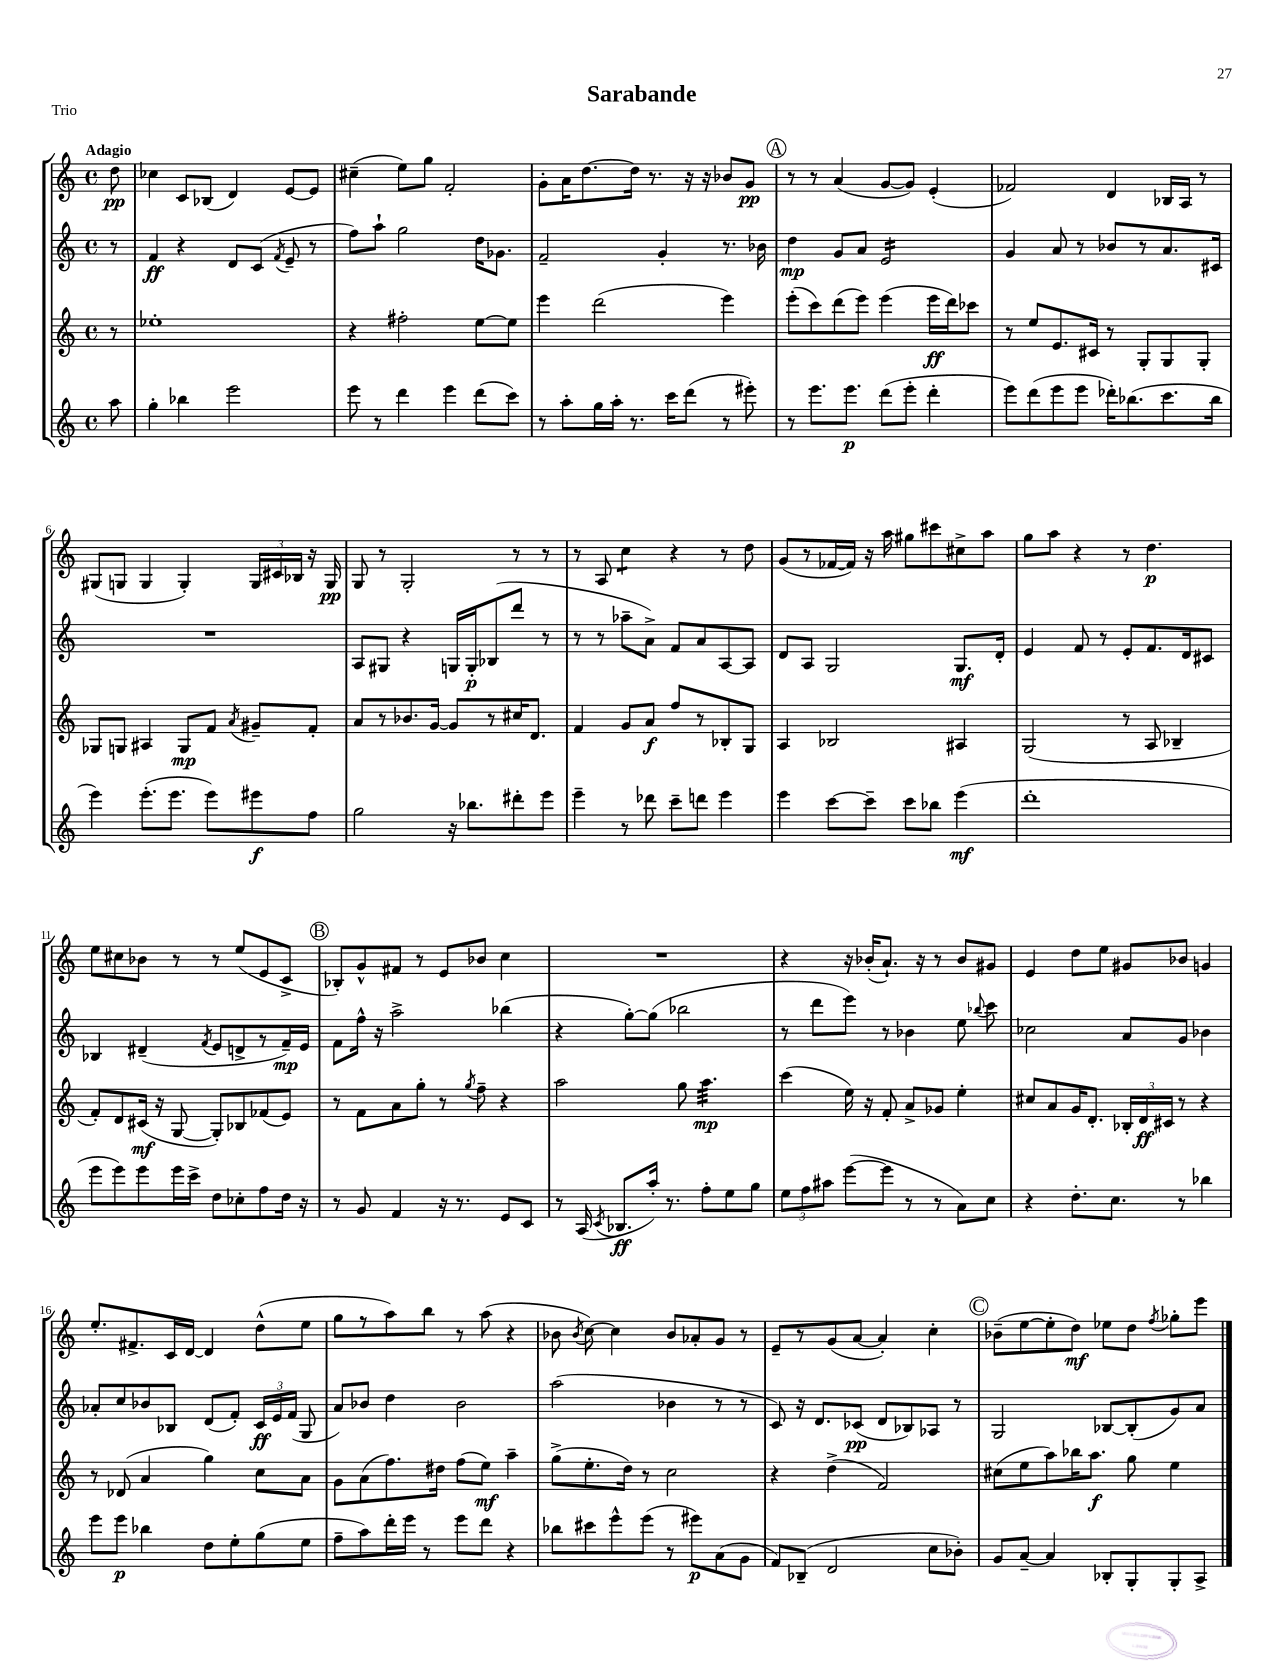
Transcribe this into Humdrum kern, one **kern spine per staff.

**kern	**dynam	**kern	**dynam	**kern	**dynam	**kern	**dynam
*part4	*part4	*part3	*part3	*part2	*part2	*part1	*part1
*staff4	*staff4	*staff3	*staff3	*staff2	*staff2	*staff1	*staff1
*clefG2	*	*clefG2	*	*clefG2	*	*clefG2	*
*k[]	*	*k[]	*	*k[]	*	*k[]	*
*M4/4	*	*M4/4	*	*M4/4	*	*M4/4	*
*met(c)	*	*met(c)	*	*met(c)	*	*met(c)	*
=	=	=	=	=	=	=	=
!	!	!	!	!	!	!LO:TX:a:B:t=Adagio	!
8aa\	.	8r	.	8r	.	8dd\	pp
=1	=1	=1	=1	=1	=1	=1	=1
4gg'\	.	1ee-X'	.	4f/	ff	4cc-X\	.
4bb-X\	.	.	.	4r	.	8c/L	.
.	.	.	.	.	.	(8B-X/J	.
2eee\	.	.	.	8d/L	.	4d/)	.
.	.	.	.	(8c/J	.	.	.
.	.	.	.	8qf/	.	.	.
.	.	.	.	8e~/	.	[8e/L	.
.	.	.	.	8r	.	8e/J]	.
=2	=2	=2	=2	=2	=2	=2	=2
8eee\	.	4r	.	8ff\L)	.	(4cc#X~\	.
8r	.	.	.	8aa`\J	.	.	.
4ddd\	.	2ff#X'\	.	2gg\	.	8ee\L)	.
.	.	.	.	.	.	8gg\J	.
4eee\	.	.	.	.	.	2f'/	.
(8ddd\L	.	[8ee\L	.	16dd\KL	.	.	.
.	.	.	.	8.g-X\J	.	.	.
8ccc\J)	.	8ee\J]	.	.	.	.	.
=3	=3	=3	=3	=3	=3	=3	=3
8r	.	4eee\	.	2f~/	.	8g'\L	.
8aa'\L	.	.	.	.	.	16a\K	.
.	.	.	.	.	.	[8.dd\	.
16gg\L	.	(2ddd\	.	.	.	.	.
16aa'\JJ	.	.	.	.	.	.	.
8.r	.	.	.	.	.	16dd\Jk]	.
.	.	.	.	.	.	8.r	.
.	.	.	.	4g'/	.	.	.
16ccc\KL	.	.	.	.	.	.	.
(8ddd\J	.	.	.	.	.	16r	.
.	.	.	.	.	.	16r	.
8r	.	4eee\)	.	8.r	.	8b-X/L	.
8eee#X'\)	.	.	.	.	.	8g/J	pp
.	.	.	.	16b-X\	.	.	.
!!LO:REH:place=s1:t=A
=4	=4	=4	=4	=4	=4	=4	=4
8r	.	(8eee'\L	.	4dd\	mp	8r	.
8.eee\L	.	8ccc\)	.	.	.	8r	.
.	.	(8ddd\	.	8g/L	.	(4a/	.
8.eee\J	p	.	.	.	.	.	.
.	.	8eee\J)	.	8a/J	.	.	.
*	*	*	*	*tremolo	*	*	*
(8ddd\L	.	(4eee\	.	16e/LL	.	[8g/L	.
.	.	.	.	16e/	.	.	.
8eee'\J	.	.	.	16e/	.	8g/J])	.
.	.	.	.	16e/	.	.	.
4ddd'\	.	16eee\LL	ff	16e/	.	(4e'/	.
.	.	16ddd\J)	.	16e/	.	.	.
.	.	8ccc-X\J	.	16e/	.	.	.
.	.	.	.	16e/JJ	.	.	.
*	*	*	*	*Xtremolo	*	*	*
=5	=5	=5	=5	=5	=5	=5	=5
8eee\L)	.	8r	.	4g/	.	2f-X/)	.
(8ddd\	.	8ee/L	.	.	.	.	.
8eee\	.	8.e/	.	8a/	.	.	.
8eee\J	.	.	.	8r	.	.	.
.	.	16c#X/Jk	.	.	.	.	.
16ddd-X'\KL)	.	8r	.	8b-X/L	.	4d/	.
(8.bb-X\	.	.	.	.	.	.	.
.	.	8G'/L	.	8r	.	.	.
8.ccc\	.	8G/	.	8.a/	.	16B-X/LL	.
.	.	.	.	.	.	16A/JJ	.
.	.	8G'/J	.	.	.	8r	.
16bb-\Jk	.	.	.	16c#X/Jk	.	.	.
!!LO:LB:g=z
=6	=6	=6	=6	=6	=6	=6	=6
4eee\)	.	8G-X/L	.	1r	.	(8G#X/L	.
.	.	8Gn/J	.	.	.	8Gn/J	.
(8.eee'\L	.	4A#X/	.	.	.	4G/	.
8.eee\J	.	.	.	.	.	.	.
.	.	8G/L	mp	.	.	4G'/)	.
8eee\L)	.	8f/J	.	.	.	.	.
.	.	8qa/	.	.	.	.	.
8eee#X\	f	8g#X~/L	.	.	.	24G/LL	.
.	.	.	.	.	.	24c#X/	.
.	.	.	.	.	.	24B-X/JJ	.
8ff\J	.	8f'/J	.	.	.	16r	.
.	.	.	.	.	.	16G/	pp
=7	=7	=7	=7	=7	=7	=7	=7
2gg\	.	8a/L	.	8A/L	.	8G/	.
.	.	8r	.	8G#X/J	.	8r	.
.	.	8.b-X/	.	4r	.	2G'/	.
.	.	[16g/Jk	.	.	.	.	.
16r	.	8g/L]	.	16Gn/LL	.	.	.
8.bb-X\L	.	.	.	16G'/J	p	.	.
.	.	8r	.	(8B-X/	.	.	.
8ddd#X'\	.	16cc#X/K	.	8ddd/J	.	8r	.
.	.	8.d/J	.	.	.	.	.
8eee\J	.	.	.	8r	.	8r	.
=8	=8	=8	=8	=8	=8	=8	=8
4eee~\	.	4f/	.	8r	.	8r	.
.	.	.	.	8r	.	8A/	.
*	*	*	*	*	*	*tremolo	*
8r	.	8g/L	.	8aa-X~\L	.	8cc\L	.
8ddd-X\	.	8a/J	f	8a^\J)	.	8cc\J	.
*	*	*	*	*	*	*Xtremolo	*
8ccc~\L	.	8ff/L	.	8f/L	.	4r	.
8dddn\J	.	8r	.	8a/	.	.	.
4eee\	.	8B-X'/	.	[8A/	.	8r	.
.	.	8G/J	.	8A/J]	.	8dd\	.
=9	=9	=9	=9	=9	=9	=9	=9
4eee\	.	4A/	.	8d/L	.	(8g/L	.
.	.	.	.	8A/J	.	8r	.
[8ccc\L	.	2B-X/	.	2G/	.	[16f-X/L	.
.	.	.	.	.	.	16f-/JJ])	.
8ccc~\J]	.	.	.	.	.	16r	.
.	.	.	.	.	.	16aa\	.
8ccc\L	.	.	.	.	.	8gg#X\L	.
8bb-X\J	.	.	.	.	.	8ccc#X\	.
(4eee\	mf	4A#X/	.	8.G/L	mf	8cc#X^\	.
.	.	.	.	.	.	8aa\J	.
.	.	.	.	16d'/Jk	.	.	.
=10	=10	=10	=10	=10	=10	=10	=10
1ddd'	.	(2G/	.	4e/	.	8gg\L	.
.	.	.	.	.	.	8aa\J	.
.	.	.	.	8f/	.	4r	.
.	.	.	.	8r	.	.	.
.	.	8r	.	8e'/L	.	8r	.
.	.	8A/	.	8.f/	.	4.dd\	p
.	.	4B-X~/	.	.	.	.	.
.	.	.	.	16d/k	.	.	.
.	.	.	.	8c#X/J	.	.	.
!!LO:LB:g=z
=11	=11	=11	=11	=11	=11	=11	=11
8eee\L	.	8f'/L)	.	4B-X/	.	8ee\L	.
8eee\)	.	8d/	.	.	.	8cc#X\	.
8eee\	.	(16c#X/Jk	mf	(4d#X~/	.	8b-X\J	.
.	.	16r	.	.	.	.	.
16eee\L	.	[8G/	.	.	.	8r	.
16ccc^\JJ	.	.	.	.	.	.	.
.	.	.	.	8qf/	.	.	.
8dd\L	.	8G'/L])	.	8e/L	.	8r	.
8cc-X'\	.	8B-X/	.	8dn^/	.	(8ee/L	.
8ff\	.	(8f-X/	.	8r	.	8e/	.
16dd\Jk	.	8e/J)	.	16f~/L)	mp	8c^/J	.
16r	.	.	.	16e/JJ	.	.	.
!!LO:REH:place=s1:t=B
=12	=12	=12	=12	=12	=12	=12	=12
8r	.	8r	.	8f\L	.	8B-X'/L)	.
8g/	.	8f\L	.	16ff^^\Jk	.	8g^^/	.
.	.	.	.	16r	.	.	.
4f/	.	8a\	.	2aa^\	.	8f#X/J	.
.	.	8gg'\J	.	.	.	8r	.
16r	.	8r	.	.	.	8e/L	.
8.r	.	.	.	.	.	.	.
.	.	8qgg/	.	.	.	.	.
.	.	8ff~\	.	.	.	8b-X/J	.
8e/L	.	4r	.	(4bb-X\	.	4cc\	.
8c/J	.	.	.	.	.	.	.
=13	=13	=13	=13	=13	=13	=13	=13
8r	.	2aa\	.	4r	.	1r	.
(16A/	.	.	.	.	.	.	.
8qc/	.	.	.	.	.	.	.
8.B-X/L	ff	.	.	.	.	.	.
.	.	.	.	[8gg'\L)	.	.	.
16aa'/Jk)	.	.	.	(8gg\J]	.	.	.
8.r	.	.	.	.	.	.	.
.	.	8gg\	.	2bb-X\	.	.	.
*	*	*tremolo	*	*	*	*	*
8ff'\L	.	32aa\LLL	mp	.	.	.	.
.	.	32aa\	.	.	.	.	.
.	.	32aa\	.	.	.	.	.
.	.	32aa\	.	.	.	.	.
8ee\	.	32aa\	.	.	.	.	.
.	.	32aa\	.	.	.	.	.
.	.	32aa\	.	.	.	.	.
.	.	32aa\	.	.	.	.	.
8gg\J	.	32aa\	.	.	.	.	.
.	.	32aa\	.	.	.	.	.
.	.	32aa\	.	.	.	.	.
.	.	32aa\JJJ	.	.	.	.	.
*	*	*Xtremolo	*	*	*	*	*
=14	=14	=14	=14	=14	=14	=14	=14
12ee\L	.	(4ccc\	.	8r	.	4r	.
12ff\	.	.	.	.	.	.	.
.	.	.	.	8ddd\L	.	.	.
12aa#X\J	.	.	.	.	.	.	.
([8eee\L	.	16ee\)	.	8eee\J)	.	16r	.
.	.	16r	.	.	.	(16b-X'/KL	.
8eee\J]	.	8f'/	.	8r	.	8.a`/J)	.
8r	.	8a^/L	.	4b-X\	.	.	.
.	.	.	.	.	.	16r	.
8r	.	8g-X/J	.	.	.	8r	.
8a\L)	.	4ee'\	.	8ee\	.	8b-/L	.
.	.	.	.	8qqbb-X/	.	.	.
8cc\J	.	.	.	8ccc\	.	8g#X/J	.
=15	=15	=15	=15	=15	=15	=15	=15
4r	.	8cc#X/L	.	2cc-X\	.	4e/	.
.	.	8a/	.	.	.	.	.
8.dd'\L	.	16g/K	.	.	.	8dd\L	.
.	.	8.d'/J	.	.	.	.	.
.	.	.	.	.	.	8ee\J	.
8.cc\J	.	.	.	.	.	.	.
.	.	24B-X'/LL	.	8a/L	.	8g#X/L	.
.	.	24d/	ff	.	.	.	.
.	.	24c#X/JJ	.	.	.	.	.
8r	.	8r	.	8g/J	.	8b-X/J	.
4bb-X\	.	4r	.	4b-X\	.	4gn/	.
!!LO:LB:g=z
=16	=16	=16	=16	=16	=16	=16	=16
8eee\L	.	8r	.	8a-X'/L	.	8.ee'/L	.
8eee\J	p	(8d-X/	.	8cc/	.	.	.
.	.	.	.	.	.	8.f#X^/	.
4bb-X\	.	4a/	.	8b-X/	.	.	.
.	.	.	.	8B-X/J	.	16c/L	.
.	.	.	.	.	.	[16d/JJ	.
8dd\L	.	4gg\)	.	(8d/L	.	4d/]	.
8ee'\	.	.	.	8f'/J)	.	.	.
(8gg\	.	8cc\L	.	24c/LL	ff	(8dd^^\L	.
.	.	.	.	24e/	.	.	.
.	.	.	.	(24f/JJ	.	.	.
8ee\J	.	8a\J	.	8G/	.	8ee\J	.
=17	=17	=17	=17	=17	=17	=17	=17
8ff~\L	.	8g\L	.	8a/L)	.	8gg\L	.
8aa\)	.	(8a\	.	8b-X/J	.	8r	.
16ddd'\L	.	8.ff\)	.	4dd\	.	8aa\)	.
16eee\JJ	.	.	.	.	.	.	.
8r	.	.	.	.	.	8bb\J	.
.	.	16dd#X\Jk	.	.	.	.	.
8eee\L	.	(8ff\L	.	2b-\	.	8r	.
8ddd\J	.	8ee\J)	mf	.	.	(8aa\	.
4r	.	4aa~\	.	.	.	4r	.
=18	=18	=18	=18	=18	=18	=18	=18
8bb-X\L	.	(8gg^\L	.	(2aa\	.	8b-X\	.
.	.	.	.	.	.	8qb-/	.
8ccc#X\	.	8.ee'\	.	.	.	[8cc\)	.
8eee^^\	.	.	.	.	.	4cc\]	.
.	.	16dd\Jk)	.	.	.	.	.
(8eee\J	.	8r	.	.	.	.	.
8r	.	2cc\	.	4b-X\	.	8b-/L	.
8eee#X\L)	p	.	.	.	.	8a-X'/	.
(8a\	.	.	.	8r	.	8g/J	.
8g\J	.	.	.	8r	.	8r	.
=19	=19	=19	=19	=19	=19	=19	=19
8f/L)	.	4r	.	8c/)	.	8e~/L	.
(8B-X~/J	.	.	.	16r	.	8r	.
.	.	.	.	8.d/L	.	.	.
2d/	.	(4dd^\	.	.	.	(8g/	.
.	.	.	.	(8c-X/J	pp	[8a/J	.
.	.	2f/)	.	8d/L	.	4a'/])	.
.	.	.	.	8B-X/)	.	.	.
8cc\L	.	.	.	8A-X/J	.	4cc'\	.
8b-X'\J)	.	.	.	8r	.	.	.
!!LO:REH:place=s1:t=C
=20	=20	=20	=20	=20	=20	=20	=20
8g/L	.	(8cc#X\L	.	2G/	.	(8b-X~\L	.
[8a~/J	.	8ee\	.	.	.	[8ee\	.
4a/]	.	8aa\)	.	.	.	8ee'\]	.
.	.	16bb-X\K	.	.	.	8dd\J)	mf
.	.	8.aa\J	f	.	.	.	.
8B-X'/L	.	.	.	[8B-X/L	.	8ee-X\L	.
8G'/	.	8gg\	.	(8B-'/]	.	8dd\J	.
.	.	.	.	.	.	8qff/	.
8G'/	.	4ee\	.	8g/)	.	8gg-X'\L	.
8A^/J	.	.	.	8a/J	.	8eee\J	.
==	==	==	==	==	==	==	==
*-	*-	*-	*-	*-	*-	*-	*-
